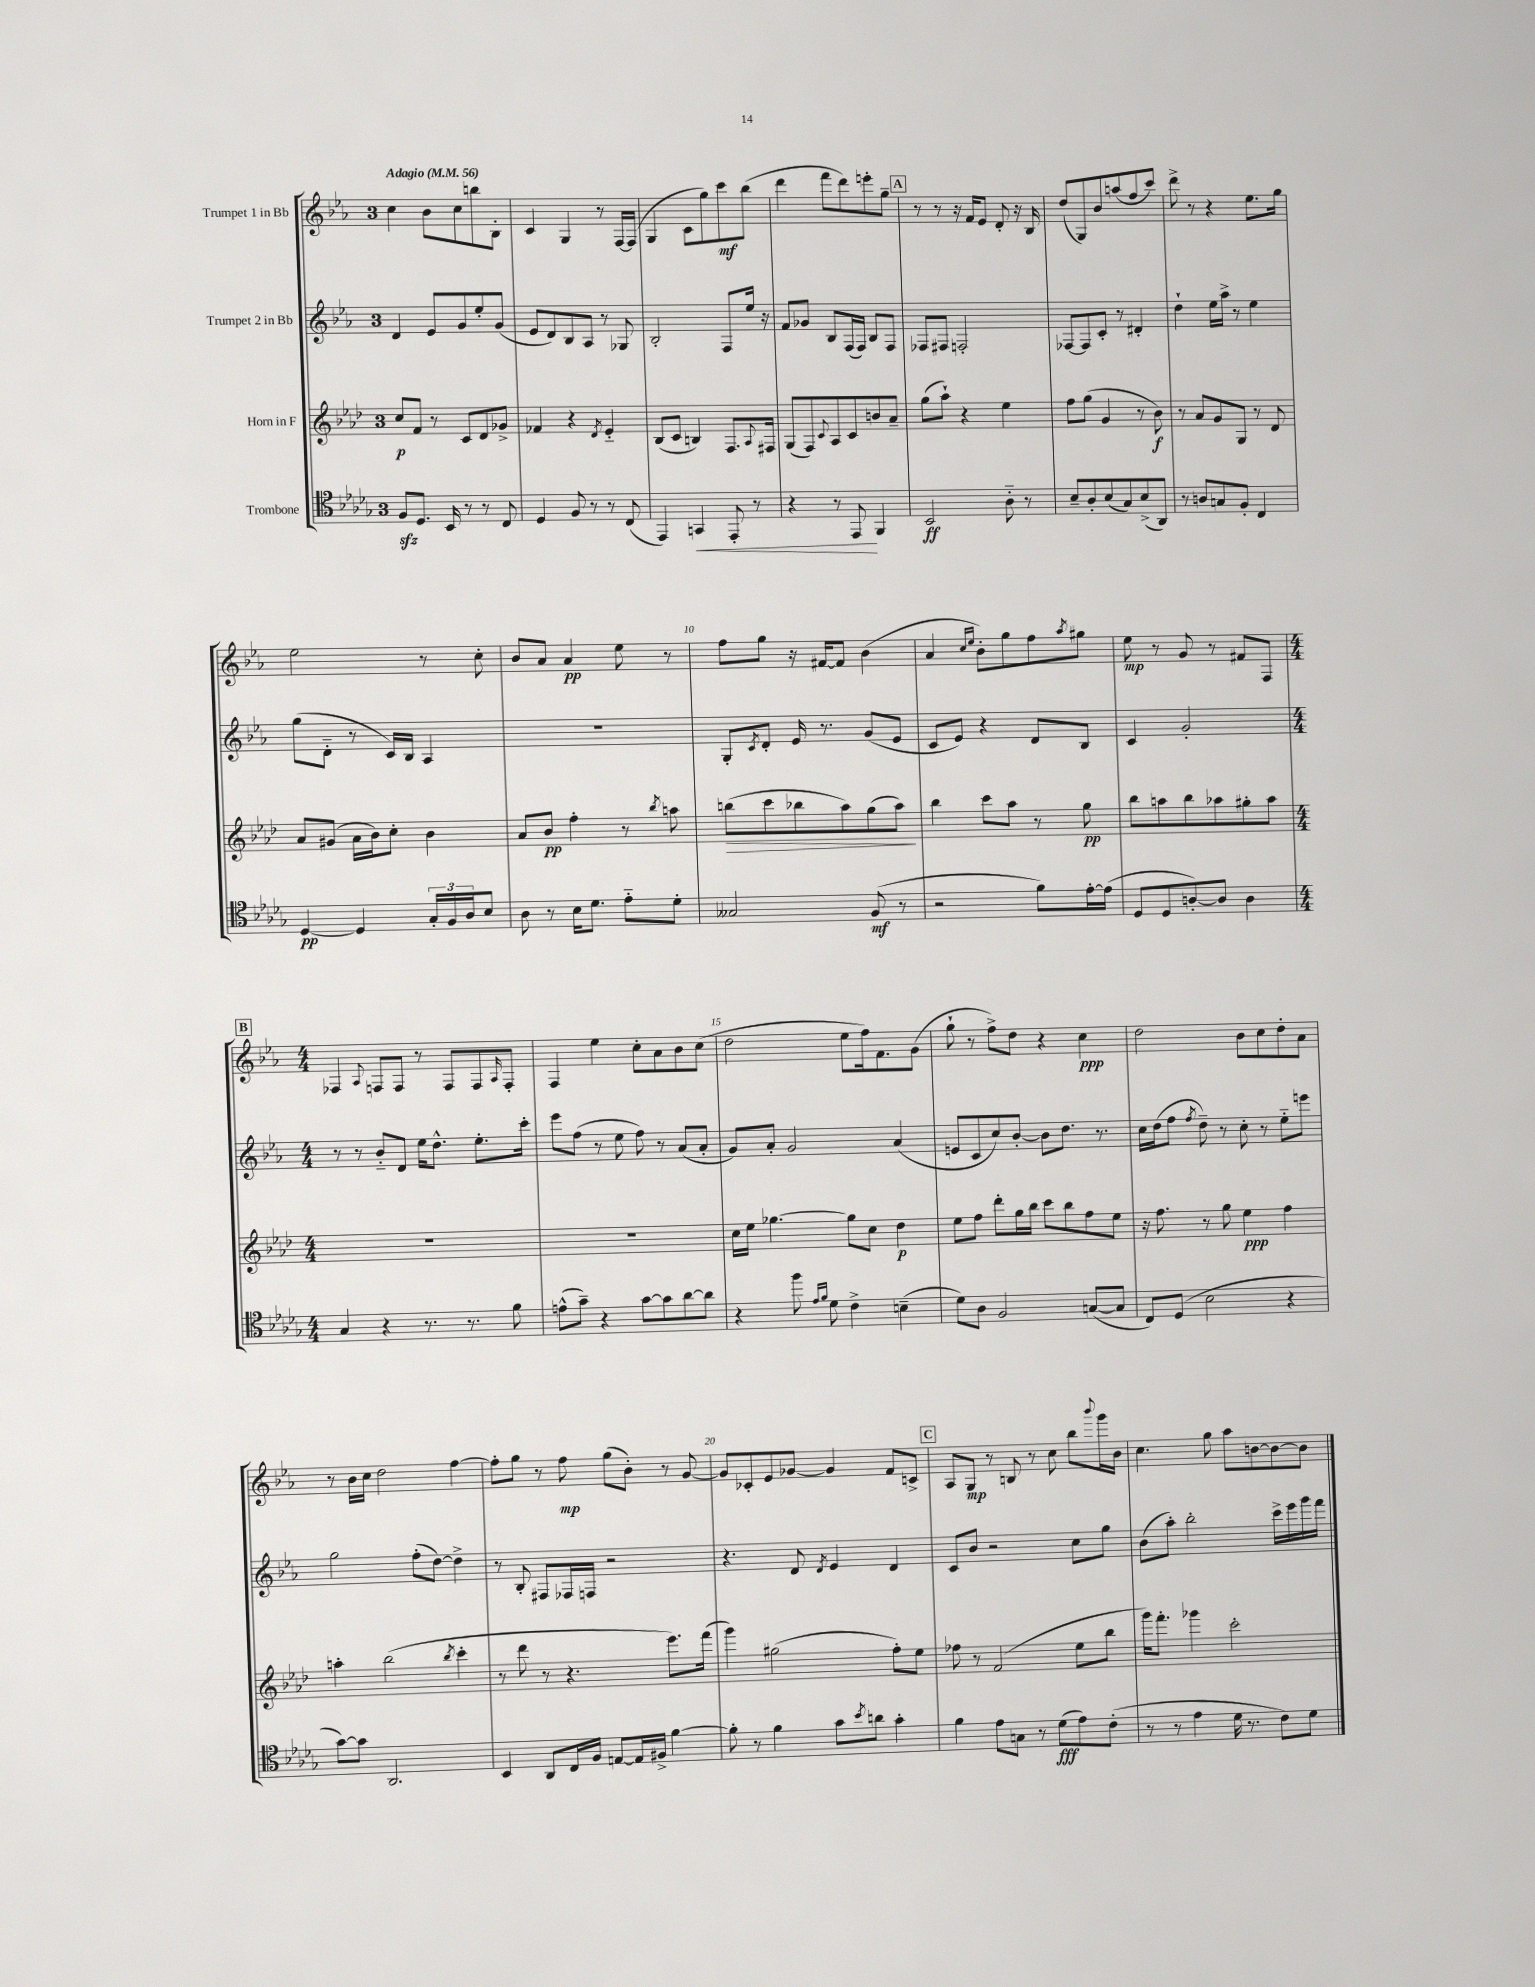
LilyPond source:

<<
\new StaffGroup <<
\new Staff = "s0" \with { instrumentName = "Trumpet 1 in Bb" } {
    \clef treble \key ees \major \once \override Staff.TimeSignature.style = #'single-digit \time 3/4 \tempo "Adagio" 4 = 56
    c''4 bes'8 c''8 b''8 bes8-. |
    c'4 g4 r8 f16~ f16( |
    g4 c'8 g''8) c'''8\mf bes''8( |
    d'''4 f'''8 d'''8) e'''8-. g''8-- |
    \mark \markup { \box "A" } r8 r8 r16 f'16 ees'8 d'8-. r16 bes16 |
    d''8( g8) bes'8 a''8( f''8 c'''8) |
    d'''8-> r8 r4 ees''8. g''16 |
    ees''2 r8 c''8-. |
    bes'8 aes'8 aes'4\pp ees''8 r8 |
    f''8 g''8 r16 fis'16~ fis'8 bes'4( |
    aes'4 \grace { c''16 ees''16 } bes'8-.) g''8 f''8 \acciaccatura { aes''8 } gis''8 |
    ees''8\mp r8 g'8 r8 fis'8 f8 |
    \mark \markup { \box "B" } \numericTimeSignature \time 4/4 fes4 \appoggiatura { aes8 } f8 f8 r8 f8 f8 \grace { aes16 } f8-. |
    f4 ees''4 c''8-. aes'8 bes'8 c''8( |
    d''2 ees''8 f''16) f'8. g'8( |
    g''8-! r8 f''8->) d''8 r4 c''4\ppp |
    d''2 bes'8 c''8 d''8-. aes'8 |
    r8 bes'16 c''16 d''2 f''4~ |
    f''8-. g''8 r8 f''8\mp g''8( bes'8-.) r8 g'8~ |
    g'8 ces'8-. ees'8 ges'8~ ges'4 f'8 c'8-> |
    \mark \markup { \box "C" } aes8 g8\mp r8 b8 r8 c''8 bes''8 \appoggiatura { bes'''8 } g'''16 bes'16 |
    c''4. g''8 aes''8 b'8~ b'8~ b'8 \bar "|." |
}
\new Staff = "s1" \with { instrumentName = "Trumpet 2 in Bb" } {
    \clef treble \key ees \major \once \override Staff.TimeSignature.style = #'single-digit \time 3/4
    d'4 ees'8 g'8 ees''8-. g'8( |
    ees'8 d'8) bes8 aes8 r8 ges8 |
    bes2-. f8 ees''16 r16 |
    f'8 ges'8 bes8 f16( f16) bes8 f8 |
    \mark \markup { \box "A" } fes8 fis8 f2-. |
    fes8~ fes8 c'8-. r8 dis'4-. |
    d''4-! ees''16 aes''16-> r8 ees''4 |
    g''8( d'8-_ r8 c'16) bes16 aes4 |
    R2. |
    g8-. \acciaccatura { c'8 } d'8-. ees'16 r8. g'8( ees'8 |
    c'8 ees'8) r4 d'8 bes8 |
    c'4 g'2-. |
    \mark \markup { \box "B" } \numericTimeSignature \time 4/4 r8 r8 bes'8-_ d'8 ees''16 d''8.-^ ees''8.-. c'''16-. |
    ees'''8 f''8( r8 ees''8 f''8) r8 aes'8( aes'8-. |
    g'8) aes'8-. g'2 aes'4( |
    e'8 c'8 c''8) bes'8~-. bes'8 d''8. r8. |
    c''16 d''16( f''8 \acciaccatura { f''8 } d''8--) r8 c''8-. r8 ees''8-_ e'''8 |
    g''2 f''8-.( d''8~) d''4-> |
    r8 bes8-. fis8 fes16 f16 r2 |
    r4. d'8 \acciaccatura { d'8 } ees'4 d'4 |
    \mark \markup { \box "C" } c'8 bes'8 r2 c''8 g''8 |
    bes'8( aes''8-.) bes''2-. c'''16-> ees'''16 g'''16 f'''16 \bar "|." |
}
\new Staff = "s2" \with { instrumentName = "Horn in F" } {
    \clef treble \key aes \major \once \override Staff.TimeSignature.style = #'single-digit \time 3/4
    c''8\p f'8 r8 c'8 des'8 ges'8-> |
    fes'4 r4 \acciaccatura { des'8 } ees'4-_ |
    bes8( c'8 b4) f8. \appoggiatura { aes8 } fis16 |
    g8( f8) \appoggiatura { c'8 } aes8 c'8 b'8 aes'8-- |
    \mark \markup { \box "A" } g''8( aes''8-!) r4 ees''4 |
    f''8 g''8( g'4 r8 bes'8\f) |
    r8 aes'8 g'8 g8 r8 des'8 |
    aes'8 gis'8( aes'16 bes'16) c''8-. bes'4 |
    aes'8 bes'8\pp f''4-. r8 \acciaccatura { bes''8 } a''8 |
    b''8\>( c'''8 bes''8 aes''8) g''8( aes''8\!) |
    bes''4 c'''8 aes''8 r8 g''8\pp |
    bes''8 a''8 bes''8 aes''8 gis''8-. aes''8 |
    \mark \markup { \box "B" } \numericTimeSignature \time 4/4 R1 |
    R1 |
    c''16 ees''16 ges''4.~ ges''8 c''8 des''4\p |
    ees''8 f''8 des'''8-. g''16 bes''16 c'''8 bes''8 f''8 ees''8 |
    r16 f''8. r8 g''8 ees''4\ppp f''4 |
    a''4-. bes''2( \acciaccatura { bes''8 } c'''4-. |
    r8 des'''8 r8 r4. ees'''8.) f'''16( |
    g'''4) gis''2( f''8-.) ees''8 |
    \mark \markup { \box "C" } fes''8 r8 f'2( ees''8 bes''8 |
    g'''16) f'''8.-. ges'''4 c'''2-. \bar "|." |
}
\new Staff = "s3" \with { instrumentName = "Trombone" } {
    \clef tenor \key des \major \once \override Staff.TimeSignature.style = #'single-digit \time 3/4
    f8\sfz des8. bes,16 r8 r8 c8 |
    des4 f8 r8 r8 c8( |
    ees,4) g,4\< ees,8-. r8 |
    r4 r8 ees,8\! f,4 |
    \mark \markup { \box "A" } bes,2\ff aes8-_ r8 |
    bes8-- aes8-. bes8( ges8) bes8->( aes,8) |
    r8 a8 g8 f8-. c4 |
    des4~\pp des4 \tuplet 3/2 { ges16-. f16 aes16 } bes8 |
    aes8 r8 bes16 des'8. ees'8-_ des'8-. |
    geses2 f8\mf( r8 |
    r2 f'8) ees'16~-. ees'16( |
    des8 des8 a8~-.) a8 a4 |
    \mark \markup { \box "B" } \numericTimeSignature \time 4/4 ges4 r4 r8. r8. f'8 |
    e'8-^( ges'8--) r4 ges'8~ ges'8 aes'8~ aes'8 |
    r4 f''8 \grace { ees'16 f'16 } des'8 c'4-> b4--( |
    des'8) aes8 f2 g8~( g8 |
    c8) des8( bes2 r4 |
    ges'8~) ges'8 aes,2. |
    bes,4 aes,8 c16 f16 e8~ e16 fis16-> f'4~ |
    f'8-. r8 f'4 ges'8 \acciaccatura { bes'8 } a'8 ges'4-. |
    \mark \markup { \box "C" } f'4 ees'8 g8 r8 des'8\fff( ees'8) c'8-.( |
    r8 r8 ees'4 des'16 r8. c'8) des'8 \bar "|." |
}
>>
>>
\layout { \context { \Score \override BarNumber.break-visibility = ##(#f #t #t) barNumberVisibility = #(every-nth-bar-number-visible 5) } }
